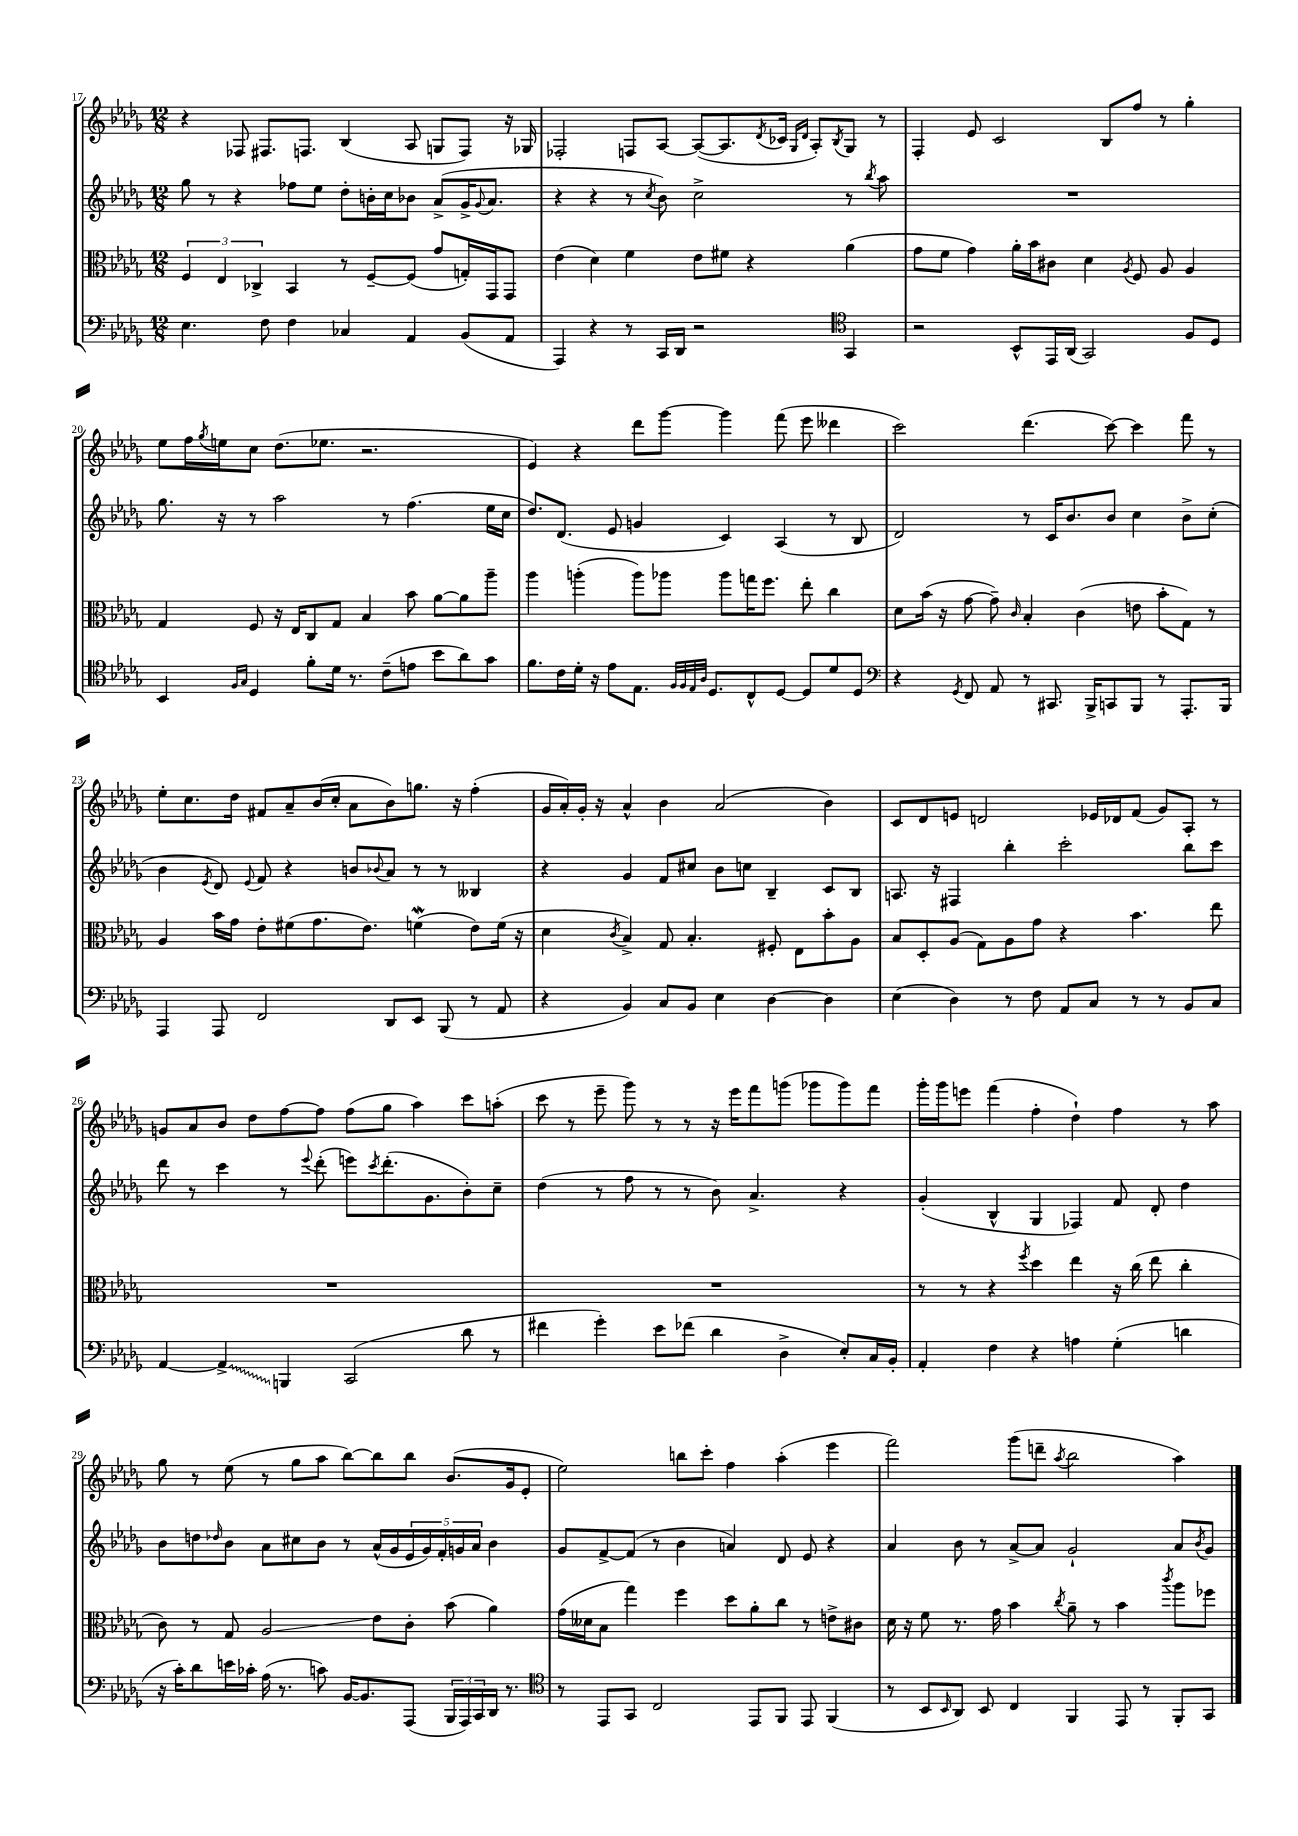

**kern	**kern	**kern	**kern
*staff4	*staff3	*staff2	*staff1
*clefF4	*clefC3	*clefG2	*clefG2
*k[b-e-a-d-g-]	*k[b-e-a-d-g-]	*k[b-e-a-d-g-]	*k[b-e-a-d-g-]
*M12/8	*M12/8	*M12/8	*M12/8
4.E-\	6F/	8gg-\	4r
.	.	8r	.
.	6E-/	.	.
.	.	4r	8F-/
.	6C-^/	.	.
8F\	.	.	8.F#/L
4F\	4BB-/	8ff-\L	.
.	.	.	8.F/J
.	.	8ee-\J	.
4C-/	8r	8dd-'\L	(4B-/
.	[8F~/L	16b'\L	.
.	.	16cc\J	.
4AA-/	(8F/]J	8b-\J	8A-/
.	8g-/L	(8a-^/L	8G/L
(8BB-/L	16G'/L)	16g-^/K	8F/J)
.	.	8qqg-/	.
.	16GG-/J	8.a-/J	.
8AA-/J	8GG-/J	.	16r
.	.	.	16G-/
=	=	=	=
4AAA-/)	(4e-\	4r	2F-'/
4r	4d-\)	4r	.
8r	4f\	8r	8F/L
.	.	8qcc/	.
16CC/LL	.	8b-\)	[8A-/J
16DD-/JJ	.	.	.
2r	8e-\L	2cc^\	(8A-/_L
.	8f#\J	.	8.A-/]
.	4r	.	.
.	.	.	8qd-/
.	.	.	16c-/Jk
.	.	.	16qqG-/LL
.	.	.	16qqd-/JJ
.	.	.	8A-'/L)
*clefC4	*	*	*
.	.	.	8qB-/
4GG-/	(4a-\	8r	8G-/J
.	.	8qbb-/	.
.	.	8aa-\	8r
=	=	=	=
2r	8g-\L	1.r	4F'/
.	8f\J	.	.
.	4g-\)	.	8e-/
.	.	.	2c/
8BB-^^/L	16a-'\LL	.	.
.	16b-\J	.	.
16EE-/L	8c#\J	.	.
(16AA-/JJ	.	.	.
2GG-/)	4d-\	.	.
.	.	.	8B-/L
.	8qA-/	.	.
.	8F/	.	8ff/J
.	8A-/	.	8r
8F/L	4A-/	.	4gg-'\
8D-/J	.	.	.
=	=	=	=
4BB-/	4G-/	8.gg-\	8ee-\L
.	.	.	16ff\L
.	.	.	8qgg-/
.	.	16r	16ee\J
16qqF/LL	.	.	.
16qqG-/JJ	.	.	.
4D-/	8F/	8r	8cc\J
.	16r	2aa-\	(8.dd-\L
.	16E-/LK	.	.
8f'\L	8C/	.	.
.	.	.	8.ee-\J
16d-\Jk	8G-/J	.	.
8.r	.	.	.
.	4B-/	.	2.r
(8c~\L	.	8r	.
8e\J	8b-\	(4.ff\	.
8b-\L	[8a-\L	.	.
8a-\)	8a-\]	.	.
8g-\J	8aa-~\J	16ee-\LL	.
.	.	16cc\JJ	.
=	=	=	=
8.f\L	4aa-\	8.dd-/L)	4e-/)
16c\L	.	(8.d-/J	.
16d-'\JJ	(4aa'\	.	4r
16r	.	.	.
8e-\L	.	8e-/	.
8.E-\J	8aa\L)	4g/	8ddd-\L
.	8aa-\J	.	[8ggg-\J
32qqF/LLL	.	.	.
32qqF/	.	.	.
32qqE-/	.	.	.
32qqA-/JJJ	.	.	.
8.D-/L	.	.	.
.	8aa-\L	4c/)	4ggg-\]
8C^^/	16gg\K	.	.
.	8.ff\J	.	.
[8D-/J	.	(4A-/	(8fff\
8D-/]L	8ee-'\	.	8eee-\
8d-/	4cc\	8r	4ddd--\
8D-/J	.	8B-/	.
=	=	=	=
*clefF4	*	*	*
4r	8d-\L	2d-/)	2ccc\)
.	(16b-\Jk	.	.
.	16r	.	.
8qGG-/	.	.	.
8FF/	[8g-\	.	.
8AA-/	8g-~\])	.	.
.	16qqc/	.	.
8r	4B-'/	8r	(4.ddd-\
8.CC#/	.	16c/LK	.
.	.	8.b-/	.
.	(4c\	.	.
16BBB-^/LK	.	.	.
8CC/	.	8b-/J	[8ccc\)
8BBB-/J	8e\	4cc\	4ccc\]
8r	8b-'\L	.	.
8.AAA-'/L	8G-\J)	8b-^\L	8fff\
.	8r	(8cc'\J	8r
16BBB-/Jk	.	.	.
=	=	=	=
4AAA-/	4A-/	4b-\	8ee-'\L
.	.	.	8.cc\
.	.	8qe-/	.
8AAA-/	16b-\LL	8d-/)	.
.	16g-\JJ	.	16dd-\Jk
.	.	8qqe-/	.
2FF/	8e-'\L	8f/	8f#/L
.	(8f#\	4r	8a-~/
.	8.g-\	.	(16b-/L
.	.	.	16cc'/JJ
.	.	8b/L	8a-\L
.	8.e-\J)	.	.
.	.	8qqb-/	.
8DD-/L	.	8a-/J	8b-\)
8EE-/J	(4f\	8r	8.gg\J
(8BBB-/	.	8r	.
.	.	.	16r
8r	8e-\L)	4B--/	(4ff'\
8AA-/	(16f\Jk	.	.
.	16r	.	.
=	=	=	=
4r	4d-\	4r	16g-/LL
.	.	.	16a-'/)
.	.	.	16g-'/JJ
.	.	.	16r
.	8qc/	.	.
4BB-/)	4B-^/)	4g-/	4a-^^/
8C/L	8G-/	8f/L	4b-\
8BB-/J	4.B-'/	8cc#/J	.
4E-\	.	8b-\L	(2a-/
.	.	8cc\J	.
[4D-\	8F#'/	4B-~/	.
.	8E-\L	.	.
4D-\]	8b-'\	8c/L	4b-\)
.	8A-\J	8B-/J	.
=	=	=	=
(4E-\	8B-/L	8.A/	8c/L
.	8D-'/	.	8d-/
.	.	16r	.
4D-\)	(8A-/J	4F#/	8e/J
.	8G-\L)	.	2d/
8r	8A-\	4bb-'\	.
8F\	8g-\J	.	.
8AA-/L	4r	2ccc'\	.
8C/J	.	.	16e-/LL
.	.	.	16d-/J
8r	4.b-\	.	(8f/J
8r	.	.	8g-/L)
8BB-/L	.	8bb-\L	8A-'/J
8C/J	8ee-\	8ccc\J	8r
=	=	=	=
[4AA-/	1.r	8ddd-\	8g/L
.	.	8r	8a-/
4AA-^/]	.	4ccc\	8b-/J
.	.	.	8dd-\L
4BBB/	.	8r	[8ff\
.	.	8qqeee-/	.
.	.	(8ddd-'\	8ff\]J
(2CC/	.	8eee\L)	(8ff\L
.	.	8qccc/	.
.	.	(8.ddd-'\	8gg-\J
.	.	.	4aa-\)
.	.	8.g-\	.
8d-\	.	8b-'\)	8ccc\L
8r	.	8cc~\J	(8aa'\J
=	=	=	=
4f#\	1.r	(4dd-\	8ccc\
.	.	.	8r
4g-'\)	.	8r	8eee-~\
.	.	8ff\	8ggg-\)
8e-\L	.	8r	8r
(8f-\J	.	8r	8r
4d-\	.	8b-\)	16r
.	.	.	16eee-\LK
.	.	4.a-^/	8fff\
4D-^\	.	.	(8ggg\J
.	.	.	8ggg-\L
8E-'/L)	.	4r	8ggg-\)
16C/L	.	.	8fff\J
16BB-'/JJ	.	.	.
=	=	=	=
4AA-'/	8r	(4g-'/	16ggg-'\LL
.	.	.	16ggg-\J
.	8r	.	8eee\J
4F\	4r	4B-^^/	(4fff\
.	8qff/	.	.
4r	4dd-\	4G-/	4ff'\
4A\	4ee-\	4F-/)	4dd-`\)
(4G-'\	16r	8f/	4ff\
.	(16cc\	.	.
.	8ee-\	8d-'/	.
4d\	4cc'\	4dd-\	8r
.	.	.	8aa-\
=	=	=	=
16r	8c\)	8b-\L	8gg-\
16c'\LK)	.	.	.
8d-\	8r	8dd\	8r
.	.	16qqdd-/	.
16e\L	8G-/	8b-\J	(8ee-\
16c-'\JJ	.	.	.
(16A-\	2A-/	8a-\L	8r
8.r	.	.	.
.	.	8cc#\	8gg-\L
8c\)	.	8b-\J	8aa-\J
[16BB-/LK	.	8r	[8bb-\L)
8.BB-/]	.	.	.
.	8e-\L	(16a-^^/LL	8bb-\]
.	.	16g-/	.
(8AAA-/J	8c'\J	20e-/	8bb-\J
.	.	20g-/)	.
.	.	20f'/	.
24BBB-/LL	(8b-\	.	(8.b-/L
.	.	20g/	.
24AAA-/)	.	.	.
.	.	20a-/JJ	.
24CC/	.	.	.
16DD-/JJ	4a-\)	4b-\	.
8.r	.	.	16g-/k
.	.	.	8e-'/J
=	=	=	=
*clefC4	*	*	*
8r	(16g-\LL	8g-/L	2ee-\)
.	16d--\J	.	.
8EE-/L	8B-\J	[8f^/	.
8GG-/J	4gg-\)	(8f/]J	.
2C/	.	8r	.
.	4ff\	4b-\	8bb\L
.	.	.	8ccc'\J
.	8dd-\L	4a/)	4ff\
8EE-/L	8a-'\	.	.
8FF/J	8cc\J	8d-/	(4aa-'\
8EE-/	8r	8e-/	.
(4FF/	8e^\L	4r	4eee-\
.	8c#\J	.	.
=	=	=	=
8r	16d-\	4a-/	2fff\)
.	16r	.	.
8BB-/L	8f\	.	.
16qqBB-/	.	.	.
8AA-/J)	8.r	8b-\	.
8BB-/	.	8r	.
.	16g-\	.	.
4C/	4b-\	[8a-^/L	(8ggg-\L
.	.	8a-/]J	8ddd~\J
.	8qcc/	.	8qaa-/
4FF/	8a-~\	2g-`/	2bb-\
.	8r	.	.
8EE-/	4b-\	.	.
8r	.	.	.
.	8qccc/	.	.
8FF'/L	8aa-\L	8a-/L	4aa-\)
.	.	8qb-/	.
8GG-/J	8ff-\J	8g-/J	.
==	==	==	==
*-	*-	*-	*-
